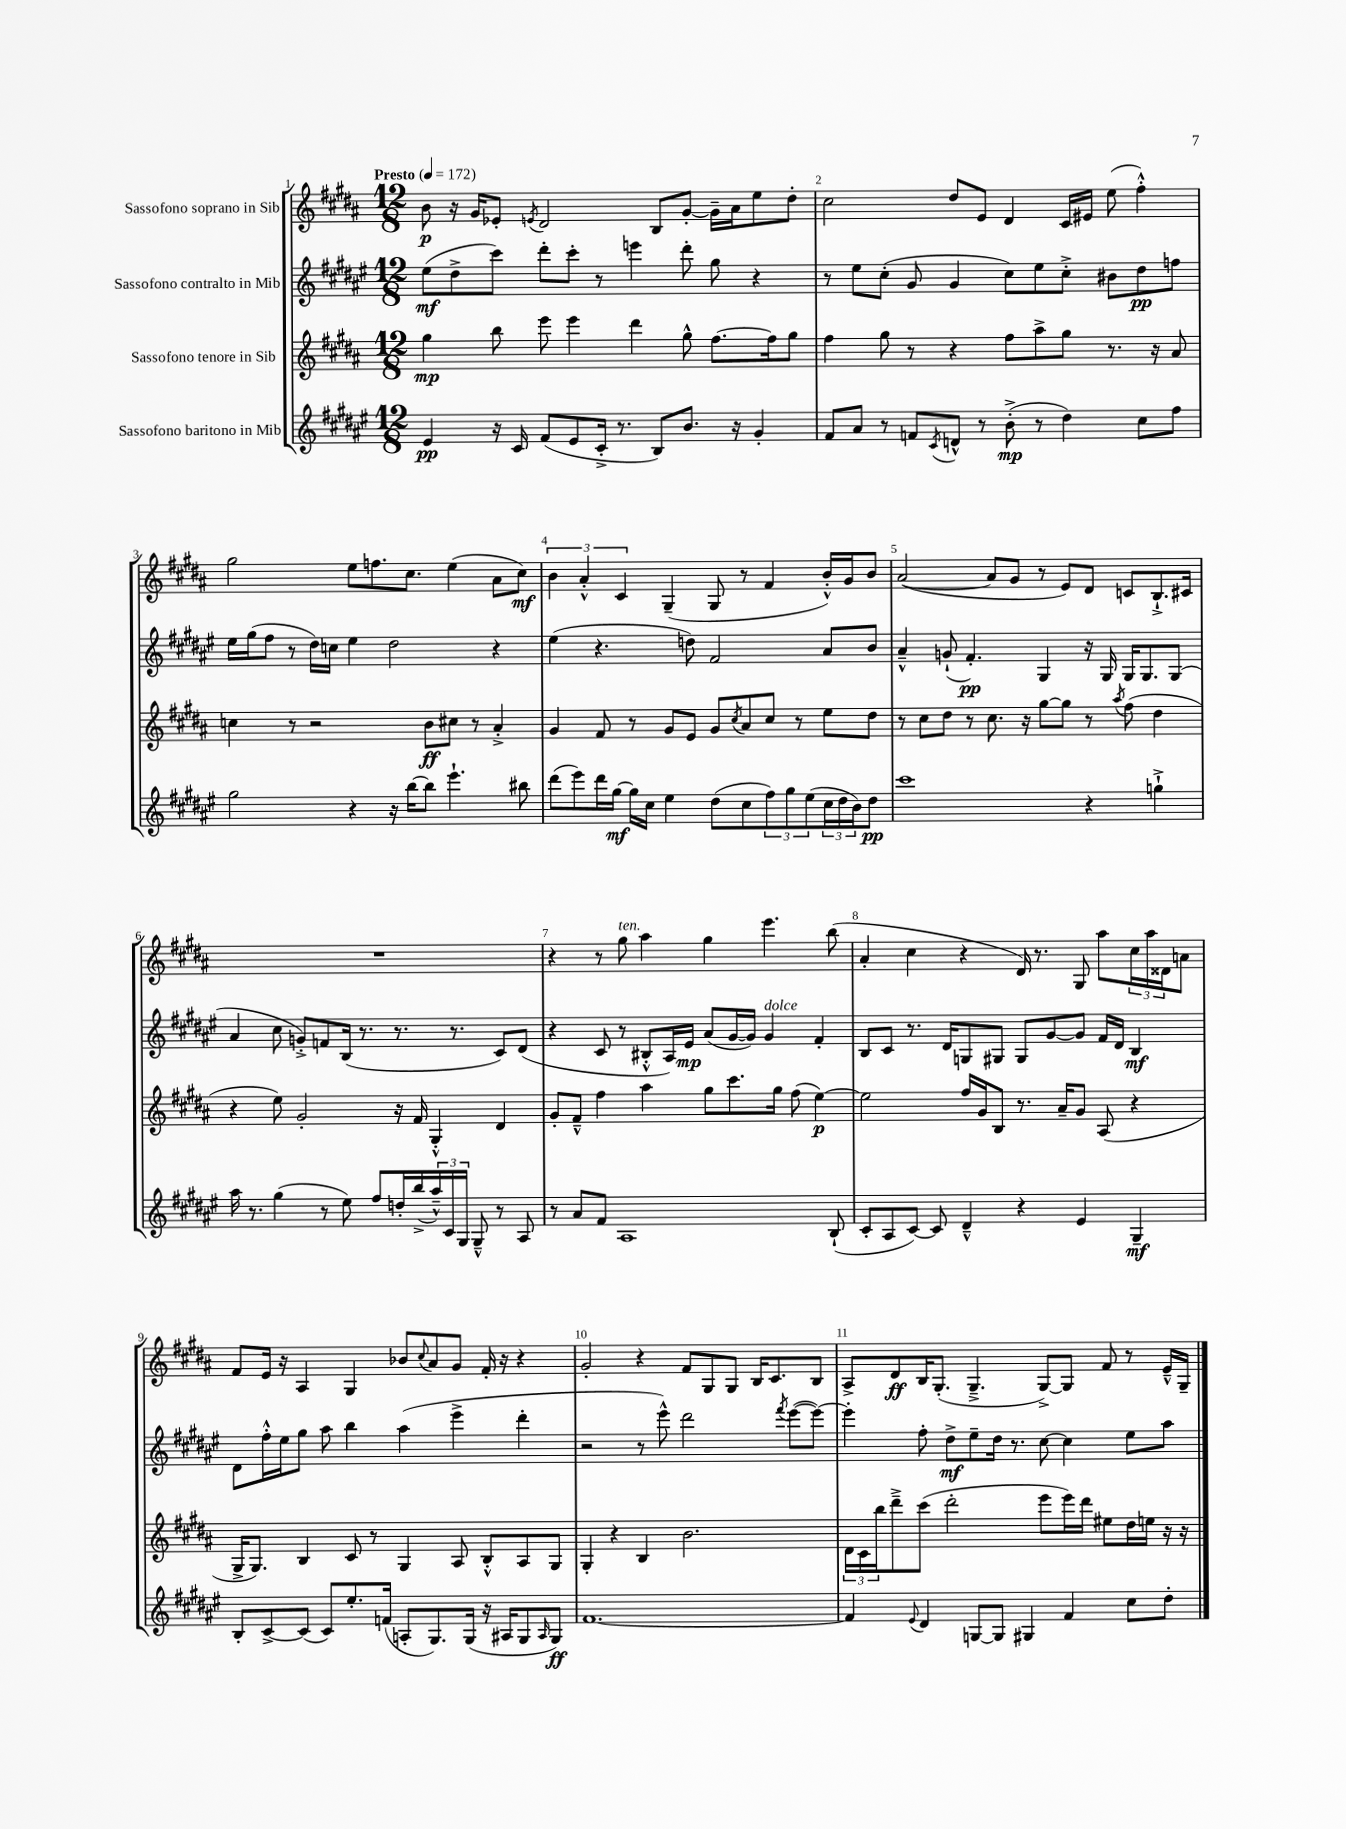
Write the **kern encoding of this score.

**kern	**dynam	**kern	**dynam	**kern	**dynam	**kern	**dynam
*part4	*part4	*part3	*part3	*part2	*part2	*part1	*part1
*staff4	*staff4	*staff3	*staff3	*staff2	*staff2	*staff1	*staff1
*I"Sassofono baritono in Mib	*	*I"Sassofono tenore in Sib	*	*I"Sassofono contralto in Mib	*	*I"Sassofono soprano in Sib	*
*clefG2	*	*clefG2	*	*clefG2	*	*clefG2	*
*k[f#c#g#d#a#e#]	*	*k[f#c#g#d#a#]	*	*k[f#c#g#d#a#e#]	*	*k[f#c#g#d#a#]	*
*M12/8	*	*M12/8	*	*M12/8	*	*M12/8	*
*MM172	*	*MM172	*	*MM172	*	*MM172	*
=1	=1	=1	=1	=1	=1	=1	=1
!	!	!	!	!	!	!LO:TX:a:B:t=Presto	!
4e#/	pp	4gg#\	mp	(8ee#\L	mf	8b\	p
.	.	.	.	8dd#^\	.	16r	.
.	.	.	.	.	.	16g#/KL	.
16r	.	8bb\	.	8ccc#\J)	.	8e-X'/J	.
16c#/	.	.	.	.	.	.	.
.	.	.	.	.	.	8qen/	.
(8f#/L	.	8eee\	.	8ddd#'\L	.	2d#/	.
8e#/	.	4eee\	.	8ccc#'\J	.	.	.
16c#'^/Jk	.	.	.	8r	.	.	.
8.r	.	.	.	.	.	.	.
.	.	4ddd#\	.	4eeen\	.	.	.
8B/L)	.	.	.	.	.	8B/L	.
8.b/J	.	8gg#^^\	.	8ddd#'\	.	[8g#'/J	.
.	.	[8.ff#\L	.	8gg#\	.	16g#~\LL]	.
16r	.	.	.	.	.	16a#\J	.
4g#'/	.	.	.	4r	.	8ee\	.
.	.	16ff#\k]	.	.	.	.	.
.	.	8gg#\J	.	.	.	8dd#'\J	.
=2	=2	=2	=2	=2	=2	=2	=2
8f#/L	.	4ff#\	.	8r	.	2cc#\	.
8a#/J	.	.	.	8ee#\L	.	.	.
8r	.	8gg#\	.	(8cc#'\J	.	.	.
8fn/L	.	8r	.	8g#/	.	.	.
8qc#/	.	.	.	.	.	.	.
8dn^^/J	.	4r	.	4g#/	.	8dd#/L	.
8r	.	.	.	.	.	8e/J	.
(8b'^\	mp	8ff#\L	.	8cc#\L)	.	4d#/	.
8r	.	8aa#^\	.	8ee#\	.	.	.
4dd#\)	.	8gg#\J	.	8cc#'^\J	.	16c#/LL	.
.	.	.	.	.	.	16e#X/JJ	.
.	.	8.r	.	8b#X\L	.	(8ee\	.
8cc#\L	.	.	.	8dd#\	pp	4ff#'^^\)	.
.	.	16r	.	.	.	.	.
8ff#\J	.	8a#/	.	8ffn\J	.	.	.
!!LO:LB:g=z
=3	=3	=3	=3	=3	=3	=3	=3
2gg#\	.	4ccn\	.	16ee#\LL	.	2gg#\	.
.	.	.	.	(16gg#\J	.	.	.
.	.	.	.	8ff#\J	.	.	.
.	.	8r	.	8r	.	.	.
.	.	2r	.	16dd#\LL)	.	.	.
.	.	.	.	16ccn\JJ	.	.	.
4r	.	.	.	4ee#\	.	8ee\L	.
.	.	.	.	.	.	8.ffn\	.
16r	.	.	.	2dd#\	.	.	.
[16bb\KL	.	.	.	.	.	8.cc#\J	.
8bb\J]	.	8b\L	ff	.	.	.	.
4.eee#`\	.	8cc#X\J	.	.	.	(4ee\	.
.	.	8r	.	.	.	.	.
.	.	4a#'^/	.	4r	.	8a#\L	.
8bb#X\	.	.	.	.	.	8cc#\J)	mf
=4	=4	=4	=4	=4	=4	=4	=4
(8ddd#\L	.	4g#/	.	(4ee#\	.	6b\	.
8eee#\)	.	.	.	.	.	.	.
.	.	.	.	.	.	6a#'^^/	.
16ddd#\L	.	8f#/	.	4.r	.	.	.
[16gg#\JJ	mf	.	.	.	.	.	.
.	.	.	.	.	.	6c#/	.
16gg#\LL]	.	8r	.	.	.	.	.
16cc#\JJ	.	.	.	.	.	.	.
4ee#\	.	8g#/L	.	.	.	(4G#~/	.
.	.	8e/J	.	8ddn\)	.	.	.
(8dd#\L	.	8g#/L	.	2f#/	.	8G#/	.
.	.	8qcc#/	.	.	.	.	.
8cc#\	.	8a#/	.	.	.	8r	.
12ff#\)	.	8cc#/J	.	.	.	4f#/	.
12gg#\	.	.	.	.	.	.	.
.	.	8r	.	.	.	.	.
(12ee#\	.	.	.	.	.	.	.
24cc#\L	.	8ee\L	.	8a#/L	.	16b'^^/LL)	.
24dd#\	.	.	.	.	.	.	.
.	.	.	.	.	.	16g#/J	.
24b\J)	.	.	.	.	.	.	.
8dd#\J	pp	8dd#\J	.	8b/J	.	8b/J	.
=5	=5	=5	=5	=5	=5	=5	=5
1ccc#	.	8r	.	4a#~^^/	.	([2a#/	.
.	.	8cc#\L	.	.	.	.	.
.	.	8dd#\J	.	(8gn`/	.	.	.
.	.	8r	.	4.f#'/)	pp	.	.
.	.	8.cc#\	.	.	.	8a#/L]	.
.	.	.	.	.	.	8g#/J	.
.	.	16r	.	.	.	.	.
.	.	[8gg#\L	.	4G#/	.	8r	.
.	.	8gg#\J]	.	.	.	8e/L)	.
4r	.	8r	.	16r	.	8d#/J	.
.	.	.	.	16G#/	.	.	.
.	.	8qaa#/	.	.	.	.	.
.	.	(8ff#\	.	16G#/KL	.	8cn/L	.
.	.	.	.	8.G#/	.	.	.
4ggn`^\	.	4dd#\	.	.	.	8.B`^/	.
.	.	.	.	(8G#/J	.	.	.
.	.	.	.	.	.	16c#X/Jk	.
!!LO:LB:g=z
=6	=6	=6	=6	=6	=6	=6	=6
16aa#\	.	4r	.	4a#/	.	1.r	.
8.r	.	.	.	.	.	.	.
(4gg#\	.	8ee\)	.	8cc#\	.	.	.
.	.	2g#'/	.	8gn'^/L)	.	.	.
8r	.	.	.	8fn/	.	.	.
8ee#\)	.	.	.	(16B/Jk	.	.	.
.	.	.	.	8.r	.	.	.
8ff#/L	.	.	.	.	.	.	.
16ddn'/L	.	16r	.	8.r	.	.	.
(16bb^/	.	16f#/	.	.	.	.	.
24aa#~^^/)	.	4G#'^^/	.	.	.	.	.
24c#/	.	.	.	.	.	.	.
.	.	.	.	8.r	.	.	.
24G#/JJ	.	.	.	.	.	.	.
8G#~^^/	.	.	.	.	.	.	.
8r	.	4d#/	.	8c#/L)	.	.	.
8A#/	.	.	.	(8d#/J	.	.	.
=7	=7	=7	=7	=7	=7	=7	=7
8r	.	8g#'/L	.	4r	.	4r	.
8a#/L	.	8f#~^^/J	.	.	.	.	.
8f#/J	.	4ff#\	.	8c#/	.	8r	.
!	!	!	!	!	!	!LO:TX:a:i:t=ten.	!
1A#	.	.	.	8r	.	8gg#\	.
.	.	4aa#\	.	8B#X'^^/L	.	4aa#\	.
.	.	.	.	16A#/L)	.	.	.
.	.	.	.	16e#/JJ	mp	.	.
.	.	8gg#\L	.	(8a#/L	.	4gg#\	.
.	.	8.ccc#\	.	[16g#/L	.	.	.
.	.	.	.	16g#/JJ])	.	.	.
!	!	!	!	!LO:TX:a:i:t=dolce	!	!	!
.	.	.	.	4g#/	.	4.eee\	.
.	.	16gg#\Jk	.	.	.	.	.
.	.	(8ff#\	.	.	.	.	.
.	.	[4ee\)	p	4f#'/	.	.	.
(8B`/	.	.	.	.	.	(8bb\	.
=8	=8	=8	=8	=8	=8	=8	=8
8c#'/L	.	2ee\]	.	8B/L	.	4a#'/	.
8A#/	.	.	.	8c#/J	.	.	.
[8c#/J)	.	.	.	8.r	.	4cc#\	.
8c#/]	.	.	.	.	.	.	.
.	.	.	.	16d#/KL	.	.	.
4d#~^^/	.	16ff#/LL	.	8Gn/	.	4r	.
.	.	16g#/J	.	.	.	.	.
.	.	8B/J	.	8G#X/J	.	.	.
4r	.	8.r	.	8G#/L	.	16d#/)	.
.	.	.	.	.	.	8.r	.
.	.	.	.	[8g#/	.	.	.
.	.	16a#~/KL	.	.	.	.	.
4e#/	.	8g#/J	.	8g#/J]	.	8G#/	.
.	.	(8A#/	.	16f#/LL	.	8aa#\L	.
.	.	.	.	16d#/JJ	.	.	.
4G#~/	mf	4r	.	4B/	mf	24cc#\L	.
.	.	.	.	.	.	24aa#\	.
.	.	.	.	.	.	24d##X\J	.
.	.	.	.	.	.	8an\J	.
!!LO:LB:g=z
=9	=9	=9	=9	=9	=9	=9	=9
8B'/L	.	16G#^/KL	.	8d#\L	.	8f#/L	.
.	.	8.G#/J)	.	.	.	.	.
[8c#^/	.	.	.	16ff#'^^\L	.	16e/Jk	.
.	.	.	.	16ee#\J	.	16r	.
(8c#/J]	.	4B/	.	8gg#\J	.	4A#/	.
8c#/L)	.	.	.	8aa#\	.	.	.
8.ee#'/	.	8c#/	.	4bb\	.	4G#/	.
.	.	8r	.	.	.	.	.
(16fn/Jk	.	.	.	.	.	.	.
8An'/L	.	4G#/	.	(4aa#\	.	8b-X/L	.
.	.	.	.	.	.	8qqcc#/	.
8.G#/)	.	.	.	.	.	8a#/	.
.	.	8A#/	.	4eee#^\	.	8g#/J	.
(16G#/Jk	.	.	.	.	.	.	.
16r	.	8B'^^/L	.	.	.	16f#'/	.
16A#X/KL	.	.	.	.	.	16r	.
8G#/	.	8A#/	.	4ddd#'\	.	4r	.
16qqA#/	.	.	.	.	.	.	.
8G#/J)	ff	8G#/J	.	.	.	.	.
=10	=10	=10	=10	=10	=10	=10	=10
[1.f#	.	4G#'/	.	2r	.	2g#'/	.
.	.	4r	.	.	.	.	.
.	.	4B/	.	8r	.	4r	.
.	.	.	.	8eee#^^\)	.	.	.
.	.	2.b\	.	2ddd#\	.	8f#/L	.
.	.	.	.	.	.	8G#/	.
.	.	.	.	.	.	8G#/J	.
.	.	.	.	.	.	16B/KL	.
.	.	.	.	.	.	8.c#/	.
.	.	.	.	8qfff#/	.	.	.
.	.	.	.	([8eee#\L	.	.	.
.	.	.	.	8eee#\J_)	.	8B/J	.
=11	=11	=11	=11	=11	=11	=11	=11
4f#/]	.	24d#\LL	.	4eee#'\]	.	8A#^/L	.
.	.	24c#\	.	.	.	.	.
.	.	24bb\J	.	.	.	.	.
.	.	8ddd#~^\	.	.	.	8d#/	ff
8qqe#/	.	.	.	.	.	.	.
4d#/	.	(8ccc#\J	.	8ff#'\	.	16B/K	.
.	.	.	.	.	.	(8.G#'/J	.
.	.	2ddd#'\	.	8dd#^\L	mf	.	.
[8Gn/L	.	.	.	8ee#~\	.	4.G#~^/	.
8G/J]	.	.	.	16dd#\Jk	.	.	.
.	.	.	.	8.r	.	.	.
4G#X/	.	.	.	.	.	.	.
.	.	8eee\L	.	[8cc#\	.	[8G#^/L)	.
4f#/	.	16eee\L)	.	4cc#\]	.	8G#/J]	.
.	.	16ddd#\JJ	.	.	.	.	.
.	.	8ee#X\L	.	.	.	8f#/	.
8cc#\L	.	16dd#\L	.	8ee#\L	.	8r	.
.	.	16een\JJ	.	.	.	.	.
8dd#'\J	.	16r	.	8aa#\J	.	16e~^^/LL	.
.	.	16r	.	.	.	16G#~/JJ	.
==	==	==	==	==	==	==	==
*-	*-	*-	*-	*-	*-	*-	*-
